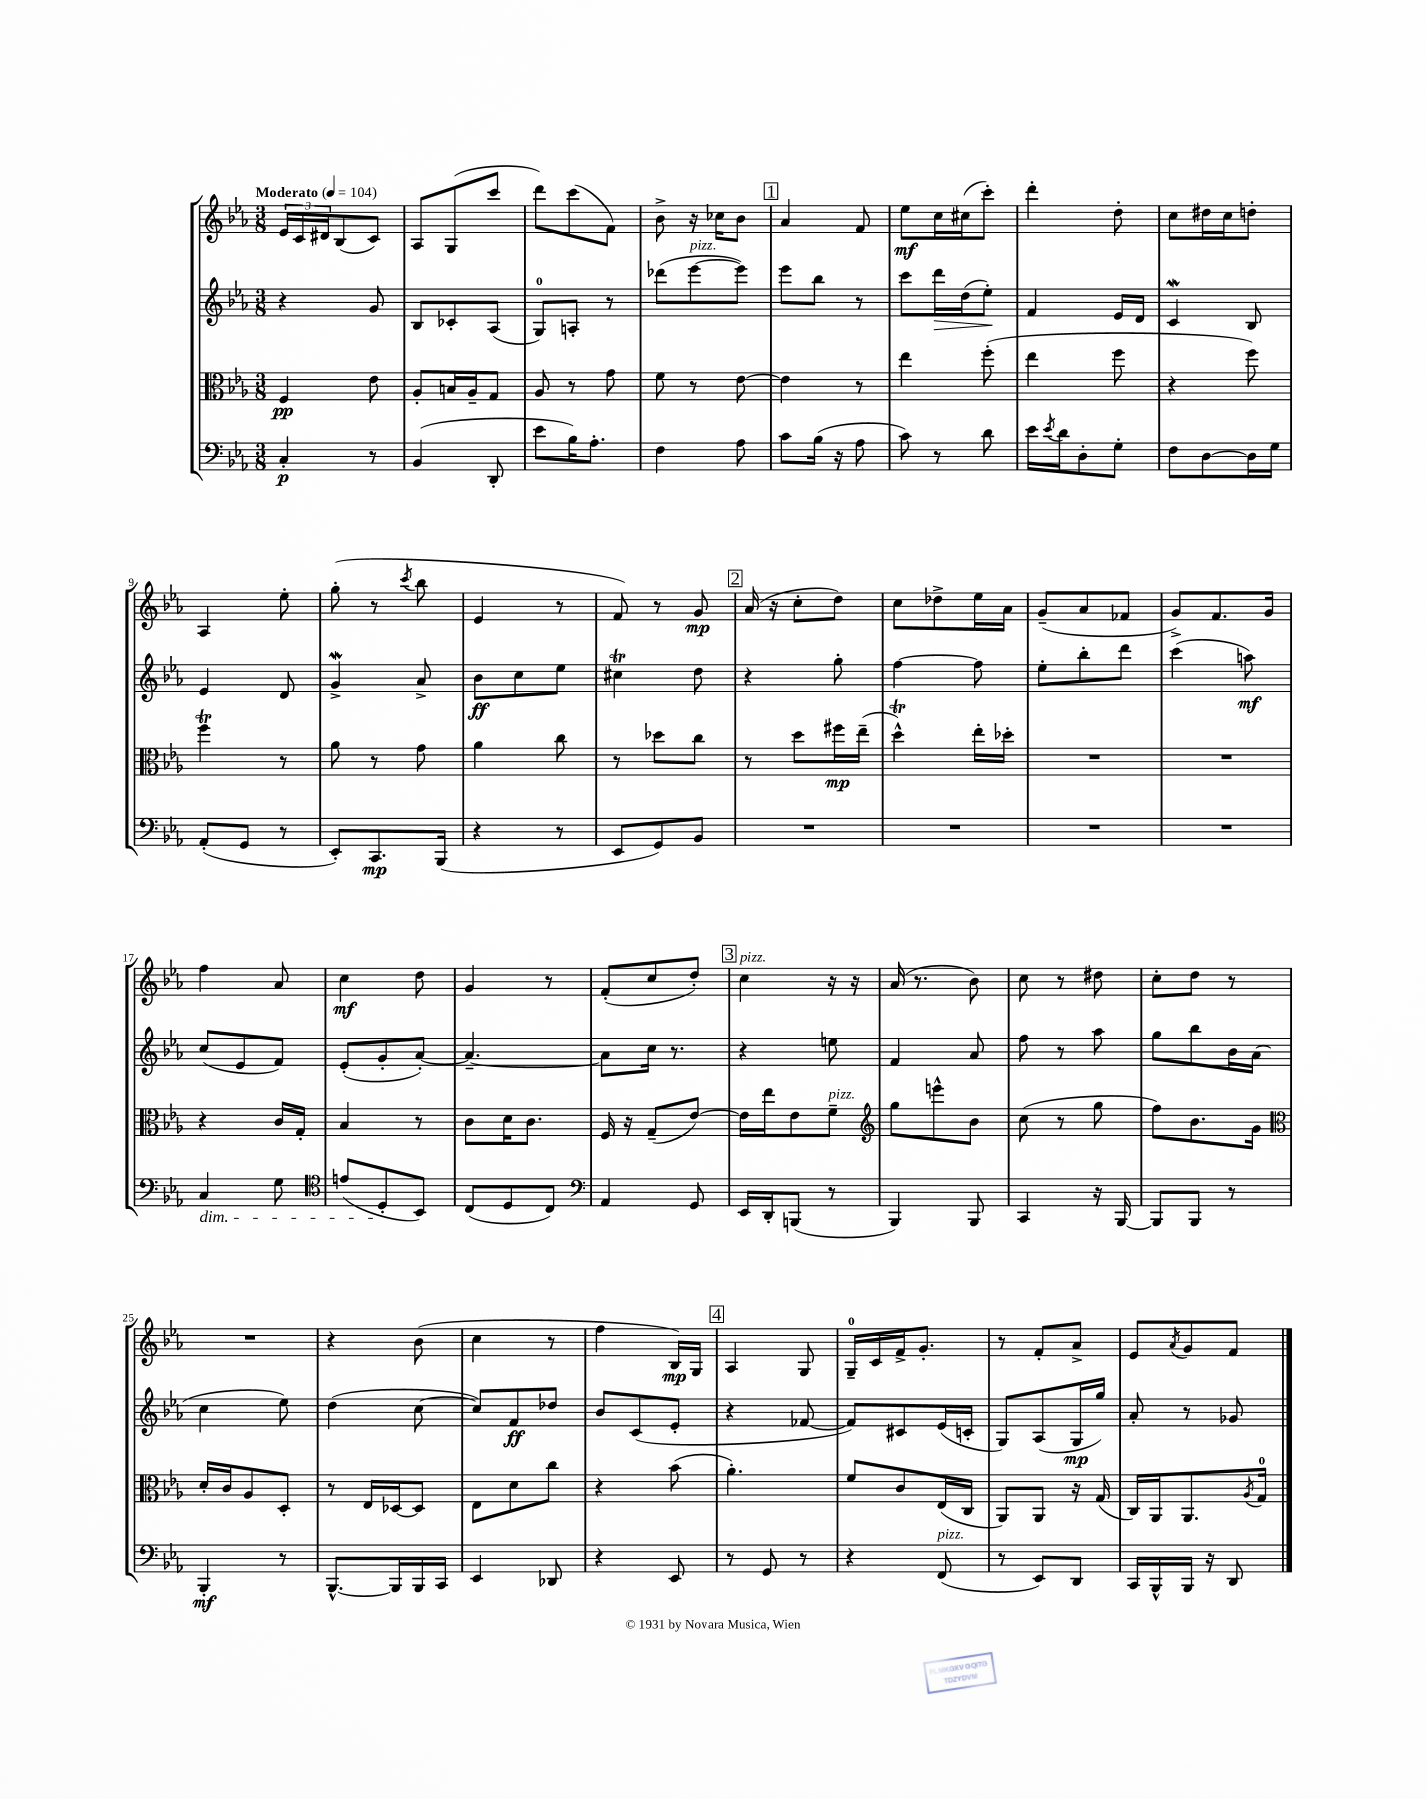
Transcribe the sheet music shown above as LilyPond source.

<<
\new StaffGroup <<
\new Staff = "s0" {
    \clef treble \key ees \major \numericTimeSignature \time 3/8 \tempo "Moderato" 4 = 104
    \tuplet 3/2 { ees'16 c'16 dis'16 } bes8( c'8) |
    aes8 g8( c'''8 |
    d'''8) c'''8( f'8) |
    bes'8-> r16 ces''16 bes'8 |
    \mark \markup { \box "1" } aes'4 f'8 |
    ees''8\mf c''16 cis''16( c'''8-.) |
    d'''4-. d''8-. |
    c''8 dis''16 c''16 d''8-. |
    aes4 ees''8-. |
    g''8-.( r8 \acciaccatura { c'''8 } bes''8 |
    ees'4 r8 |
    f'8) r8 g'8\mp |
    \mark \markup { \box "2" } aes'16( r16 c''8-. d''8) |
    c''8 des''8-> ees''16 aes'16 |
    g'8--( aes'8 fes'8 |
    g'8->) f'8. g'16 |
    f''4 aes'8 |
    c''4\mf d''8 |
    g'4 r8 |
    f'8-.( c''8 d''8-.) |
    \mark \markup { \box "3" } c''4^\markup { \italic "pizz." } r16 r16 |
    aes'16( r8. bes'8) |
    c''8 r8 dis''8 |
    c''8-. d''8 r8 |
    R4. |
    r4 bes'8( |
    c''4 r8 |
    f''4 bes16\mp) g16 |
    \mark \markup { \box "4" } aes4 g8 |
    g16-0-- c'16 f'16-> g'8.-. |
    r8 f'8-. aes'8-> |
    ees'8 \acciaccatura { aes'8 } g'8 f'8 \bar "|." |
}
\new Staff = "s1" {
    \clef treble \key ees \major \numericTimeSignature \time 3/8
    r4 g'8 |
    bes8 ces'8-. aes8( |
    g8-0) a8-. r8 |
    des'''8( ees'''8~^\markup { \italic "pizz." } ees'''8) |
    \mark \markup { \box "1" } ees'''8 bes''8 r8 |
    c'''8 d'''16\> d''16( ees''8-.\!) |
    f'4 ees'16 d'16 |
    c'4\mordent bes8 |
    ees'4 d'8 |
    g'4->\mordent aes'8-> |
    bes'8\ff c''8 ees''8 |
    cis''4\trill d''8 |
    \mark \markup { \box "2" } r4 g''8-. |
    f''4~ f''8 |
    ees''8-. bes''8-. d'''8 |
    c'''4( a''8\mf) |
    c''8( ees'8 f'8) |
    ees'8-.( g'8-. aes'8~-.) |
    aes'4.~-- |
    aes'8 c''16 r8. |
    \mark \markup { \box "3" } r4 e''8 |
    f'4 aes'8 |
    f''8 r8 aes''8 |
    g''8 bes''8 bes'16 aes'16( |
    c''4 ees''8) |
    d''4( c''8~ |
    c''8) f'8\ff des''8 |
    bes'8 c'8( ees'8-. |
    \mark \markup { \box "4" } r4 fes'8~ |
    fes'8) cis'8 ees'16( c'16-. |
    g8) aes8( g16\mp g''16) |
    aes'8-. r8 ges'8 \bar "|." |
}
\new Staff = "s2" {
    \clef alto \key ees \major \numericTimeSignature \time 3/8
    f4\pp ees'8 |
    aes8-. b16 aes16-- g8 |
    aes8 r8 g'8 |
    f'8 r8 ees'8~ |
    \mark \markup { \box "1" } ees'4 r8 |
    ees''4 f''8-.( |
    ees''4 f''8 |
    r4 f''8) |
    f''4\trill r8 |
    aes'8 r8 g'8 |
    aes'4 c''8 |
    r8 des''8 c''8 |
    \mark \markup { \box "2" } r8 d''8 fis''16\mp ees''16--( |
    d''4-^\trill) ees''16-. des''16-. |
    R4. |
    R4. |
    r4 c'16 g16-. |
    bes4 r8 |
    c'8 d'16 c'8. |
    f16 r16 g8--( ees'8~) |
    \mark \markup { \box "3" } ees'16 ees''16 ees'8 f'8--^\markup { \italic "pizz." } |
    \clef treble g''8 e'''8-^ bes'8 |
    c''8( r8 g''8 |
    f''8) bes'8. g'16 |
    \clef alto d'16-. c'16 aes8 d8-. |
    r8 ees16 des16~ des8 |
    ees8 d'8 c''8 |
    r4 bes'8( |
    \mark \markup { \box "4" } aes'4.-.) |
    f'8 c'8 ees16( c16 |
    aes,8) aes,8 r16 g16( |
    c16) aes,16 aes,8. \acciaccatura { aes8 } g16-0 \bar "|." |
}
\new Staff = "s3" {
    \clef bass \key ees \major \numericTimeSignature \time 3/8
    c4-.\p r8 |
    bes,4( d,8-. |
    ees'8 bes16) aes8.-. |
    f4 aes8 |
    \mark \markup { \box "1" } c'8 bes16( r16 aes8 |
    c'8) r8 d'8 |
    ees'16 \acciaccatura { ees'8 } d'16 d8-. g8-. |
    f8 d8~ d16 g16 |
    aes,8-.( g,8 r8 |
    ees,8-.) c,8.\mp bes,,16( |
    r4 r8 |
    ees,8 g,8) bes,8 |
    \mark \markup { \box "2" } R4. |
    R4. |
    R4. |
    R4. |
    c4\dim g8 |
    \clef tenor e'8( d8-.\! bes,8) |
    c8( d8 c8) |
    \clef bass aes,4 g,8 |
    \mark \markup { \box "3" } ees,16 d,16-. b,,8( r8 |
    bes,,4) bes,,8 |
    c,4 r16 bes,,16~ |
    bes,,8 bes,,8 r8 |
    bes,,4-.\mf r8 |
    bes,,8.~-^ bes,,16 bes,,16 c,16 |
    ees,4 des,8 |
    r4 ees,8 |
    \mark \markup { \box "4" } r8 g,8 r8 |
    r4 f,8^\markup { \italic "pizz." }( |
    r8 ees,8) d,8 |
    c,16 bes,,16-^ bes,,16 r16 d,8 \bar "|." |
}
>>
>>
